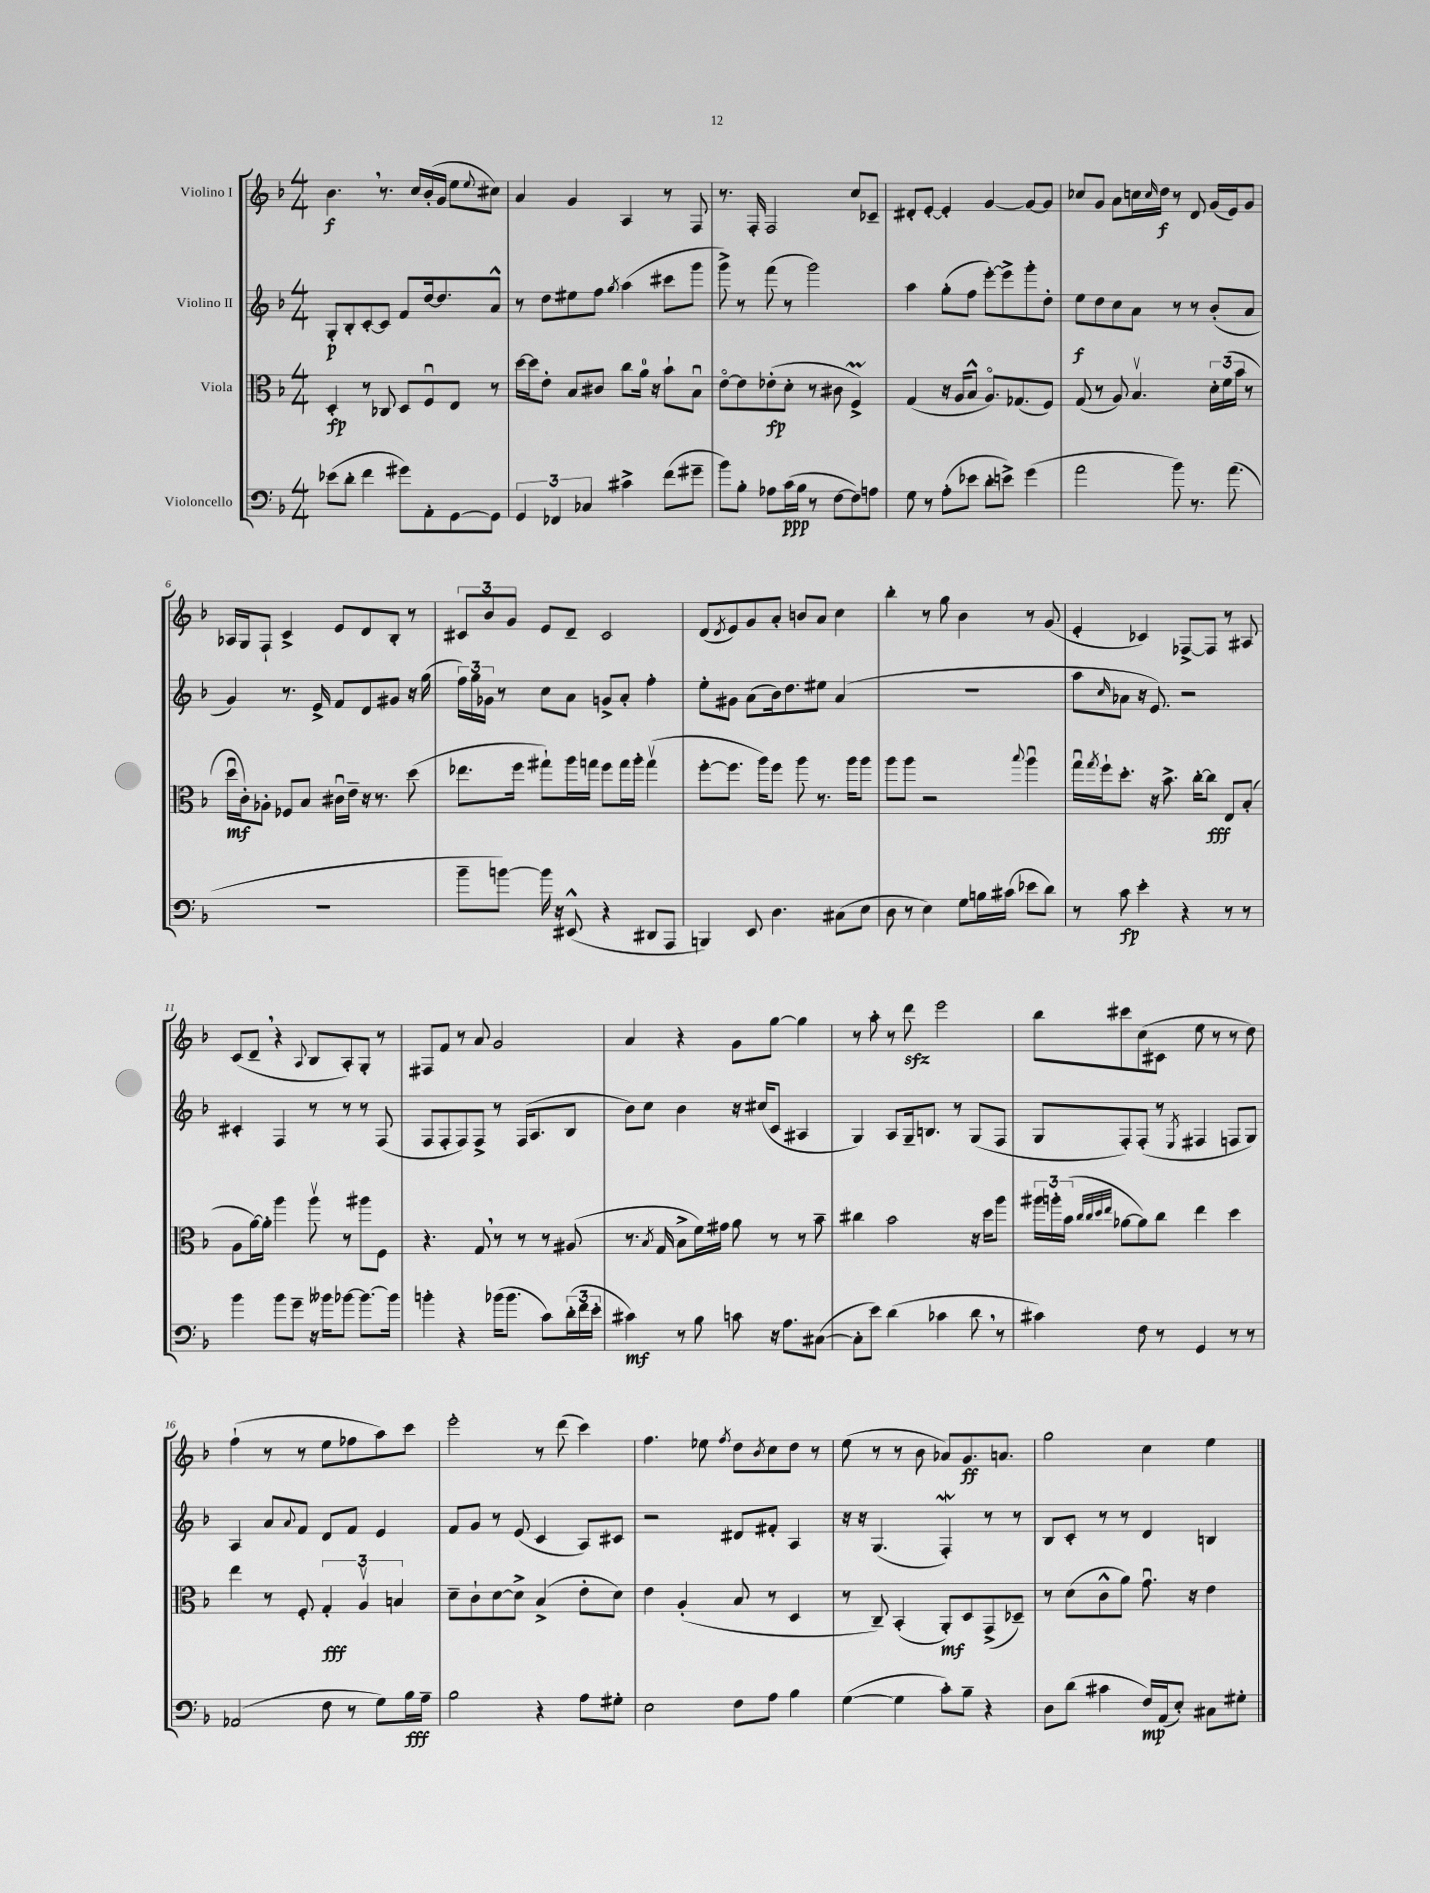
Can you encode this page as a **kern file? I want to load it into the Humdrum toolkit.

**kern	**kern	**kern	**kern
*staff4	*staff3	*staff2	*staff1
*clefF4	*clefC3	*clefG2	*clefG2
*k[b-]	*k[b-]	*k[b-]	*k[b-]
*M4/4	*M4/4	*M4/4	*M4/4
(8e-	4D'	8G'	4.b-
8d'	.	8B-'	.
4f	8r	[8c'	.
.	8C-	8c]	8.r
8g#)	8D	8f	.
.	.	.	16cc
8AA'	8Fu	[16dd	(16b-'
.	.	8.dd]	16g
[8GG	8E	.	8ee
.	.	.	8qqee
8GG]	8r	8a^^	8cc#)
=	=	=	=
6GG	[16dd	8r	4a
.	16dd]	.	.
.	8e'	8dd	.
6FF-	.	.	.
.	8B-	8ee#	4g
6C-	.	.	.
.	8c#	8ff	.
.	.	8qgg	.
4c#^	8cc	(4aa	4A
.	16a	.	.
.	16r	.	.
(8f	8b-`	8ccc#	8r
8g#~	8B-u	8ggg	8F
=	=	=	=
8b-)	[8eo	8ggg^)	8.r
8B-'	8e]	8r	.
.	.	.	16F'
8A-	(8e-'	(8fff	2F
(16c	8d'	8r	.
16B-	.	.	.
8r	8r	2ggg)	.
[8F	8c#	.	.
8F])	4F^)	.	8cc
8A	.	.	8c-~
=	=	=	=
8G	(4G	4aa	8d#'
8r	.	.	[8e'
(8A'	16r	(8gg'	4e']
.	16A	.	.
8e-	8B-^^	8ff	.
8d'	8.Ao)	[8eee')	[4g
8e^)	.	8eee^]	.
.	(8.G-	.	.
(4g	.	8ggg'	8g_
.	8F)	8dd'	8g]
=	=	=	=
2a	(8G	8ee	8cc-
.	8r	8dd	8g
.	8A)	8cc	8a
.	4.B-v	8a	16cc
.	.	.	16qqcc
.	.	.	16dd
8b-)	.	8r	8r
8.r	.	8r	8d
.	24d'	(8b-'	(16g
.	(24f	.	.
(8.a	.	.	16e)
.	24b-	.	.
.	8r	8a	8g
=	=	=	=
1r	16ddu	4g)	16A-
.	16c')	.	16G
.	8A-'	.	8F`
.	8F-	8.r	4c^
.	8B-	.	.
.	.	16e^	.
.	16c#u	8f	8e
.	16e~	.	.
.	16r	8d	8d
.	8.r	.	.
.	.	8g#	8B-'
.	(8dd	16r	8r
.	.	(16gg	.
=	=	=	=
8b-~	8.ee-	24ff)	12c#
.	.	24gg	.
.	.	24g-	12b-
[8b)	.	8r	.
.	.	.	12g
.	16ff	.	.
16b]	8gg#`)	8cc	8e
16r	.	.	.
(8EE#^^	16aa	8a	8d~
.	16gg	.	.
4r	8ff	8g^	2c#
.	16gg	8a'	.
.	16aa'	.	.
8DD#	(4ggv	4ff'	.
8AAA	.	.	.
=	=	=	=
4BBB)	[8ff'	8ee'	(8d
.	.	.	8qd
.	8.ff]	8g#	8e)
8EE	.	(8a	8g
.	16aa)	.	.
4.D	8ff	16b-)	8a'
.	.	8.dd	.
.	8aa	.	8b
.	8.r	8ee#	8a
(8C#	.	(4a	4cc
.	16aa	.	.
8E	8aa	.	.
=	=	=	=
8D	8aa	1r	4bb-'
8r	8aa	.	.
4E)	2r	.	8r
.	.	.	8gg
8G	.	.	4b-
16B	.	.	.
(16c#	.	.	.
.	8qqbb-	.	.
8e-	4aau	.	8r
8d)	.	.	(8g
=	=	=	=
8r	16ggu	8aa	4e'
.	8qgg	.	.
.	16ff`	.	.
.	.	16qqcc	.
8c	8.dd'	8a-	.
4e'	.	16r	4c-)
.	16r	8.e)	.
.	8.b-^	.	.
4r	.	2r	[8F-^
.	[16cc'	.	.
.	8cc]	.	8F-]
8r	8E	.	8r
8r	(8B-'	.	8A#
=	=	=	=
4b-	8A	4c#'	(8c
.	[16a)	.	8d~
.	16a']	.	.
8b-	4aa	4F	4r
8g~	.	.	.
.	.	.	8qqA
16r	8aav	8r	8B-
16b--	.	.	.
[8b-	8r	8r	8A')
8.b-_	8aa#	8r	8G'
.	8F	(8F	8r
16b-]	.	.	.
=	=	=	=
4b'	4.r	8F	8F#
.	.	8F'	8f
4r	.	8F)	8r
.	8G	8F^	8a
(16b-	8r	8r	2g
8.b-	.	.	.
.	8r	(16F	.
.	.	8.A	.
8c)	8r	.	.
(24d'	(8A#	8B-	.
24f	.	.	.
24e'	.	.	.
=	=	=	=
4c#)	8.r	8b-)	4a
.	.	8cc	.
.	8qB-	.	.
.	16G	.	.
8r	8B-^	4b-	4r
8B-	16f)	.	.
.	16g#	.	.
8c	8a	16r	8g
.	.	(16cc#	.
16r	8r	8c	[8gg
8.A	.	.	.
.	8r	4A#	4gg]
([8C#	8b-~	.	.
=	=	=	=
8C#']	4cc#	4G)	8r
8e)	.	.	8aa'
(4d	2b-	8A	8r
.	.	16G~	8ddd
.	.	8.B	.
4c-	.	.	2eee
.	.	8r	.
8d	16r	(8G	.
.	16dd	.	.
8r	8aa	8F	.
=	=	=	=
4c#)	24aa#	8G	8bb-
.	24aa'	.	.
.	(24b-	.	.
.	32qqcc	.	.
.	32qqcc	.	.
.	32qqdd	.	.
.	32qqee	.	.
.	[8a-	8F')	8ccc#
8F	8a-])	(8F'	(8cc
8r	8cc	8r	8c#
.	.	8qE	.
4GG	4ee	4F#	8ee
.	.	.	8r
8r	4dd	8F	8r
8r	.	8G)	8dd)
=	=	=	=
(2AA-	4ee	4A	(4ff`
.	8r	8a	8r
.	.	8qqa	.
.	8F'	8f	8r
8F	6G'	8d	8ee
8r	.	8f	8ff-
.	6Av	.	.
8G)	.	4e	8aa)
.	6B	.	.
16B-	.	.	8ccc
16A~	.	.	.
=	=	=	=
2B-	8d~	8f	2eee'
.	8c`	8g	.
.	[8d	8r	.
.	8d^]	(8e	.
4r	(4B-^	4c	8r
.	.	.	(8ddd
8A	8e'	8A)	4ccc)
8G#'	8d)	8c#	.
=	=	=	=
2E	4e	2r	4.ff
.	(4A'	.	.
.	.	.	8ee-
.	.	.	8qff
8F	8B-	8d#	8dd
.	.	.	8qb-
8A	8r	8f#'	8cc
4B-	4D	4A	8dd
.	.	.	8r
=	=	=	=
([4G	8r	16r	(8ee
.	.	16r	.
.	8C~)	(4.G	8r
4G]	(4BB-'	.	8r
.	.	.	8b-
8c')	8AA')	4F')	8a-)
8B-~	8D	.	8.g
4r	(8GG^	8r	.
.	.	.	8.a
.	8D-~)	8r	.
=	=	=	=
8D	8r	8B-	2gg
(8d	(8d	8c'	.
4c#	8c^^	8r	.
.	8a)	8r	.
16F)	8.gu	4d	4cc
(16AA	.	.	.
8E')	.	.	.
.	16r	.	.
8C#	4e	4B	4ee
8G#'	.	.	.
==	==	==	==
*-	*-	*-	*-
